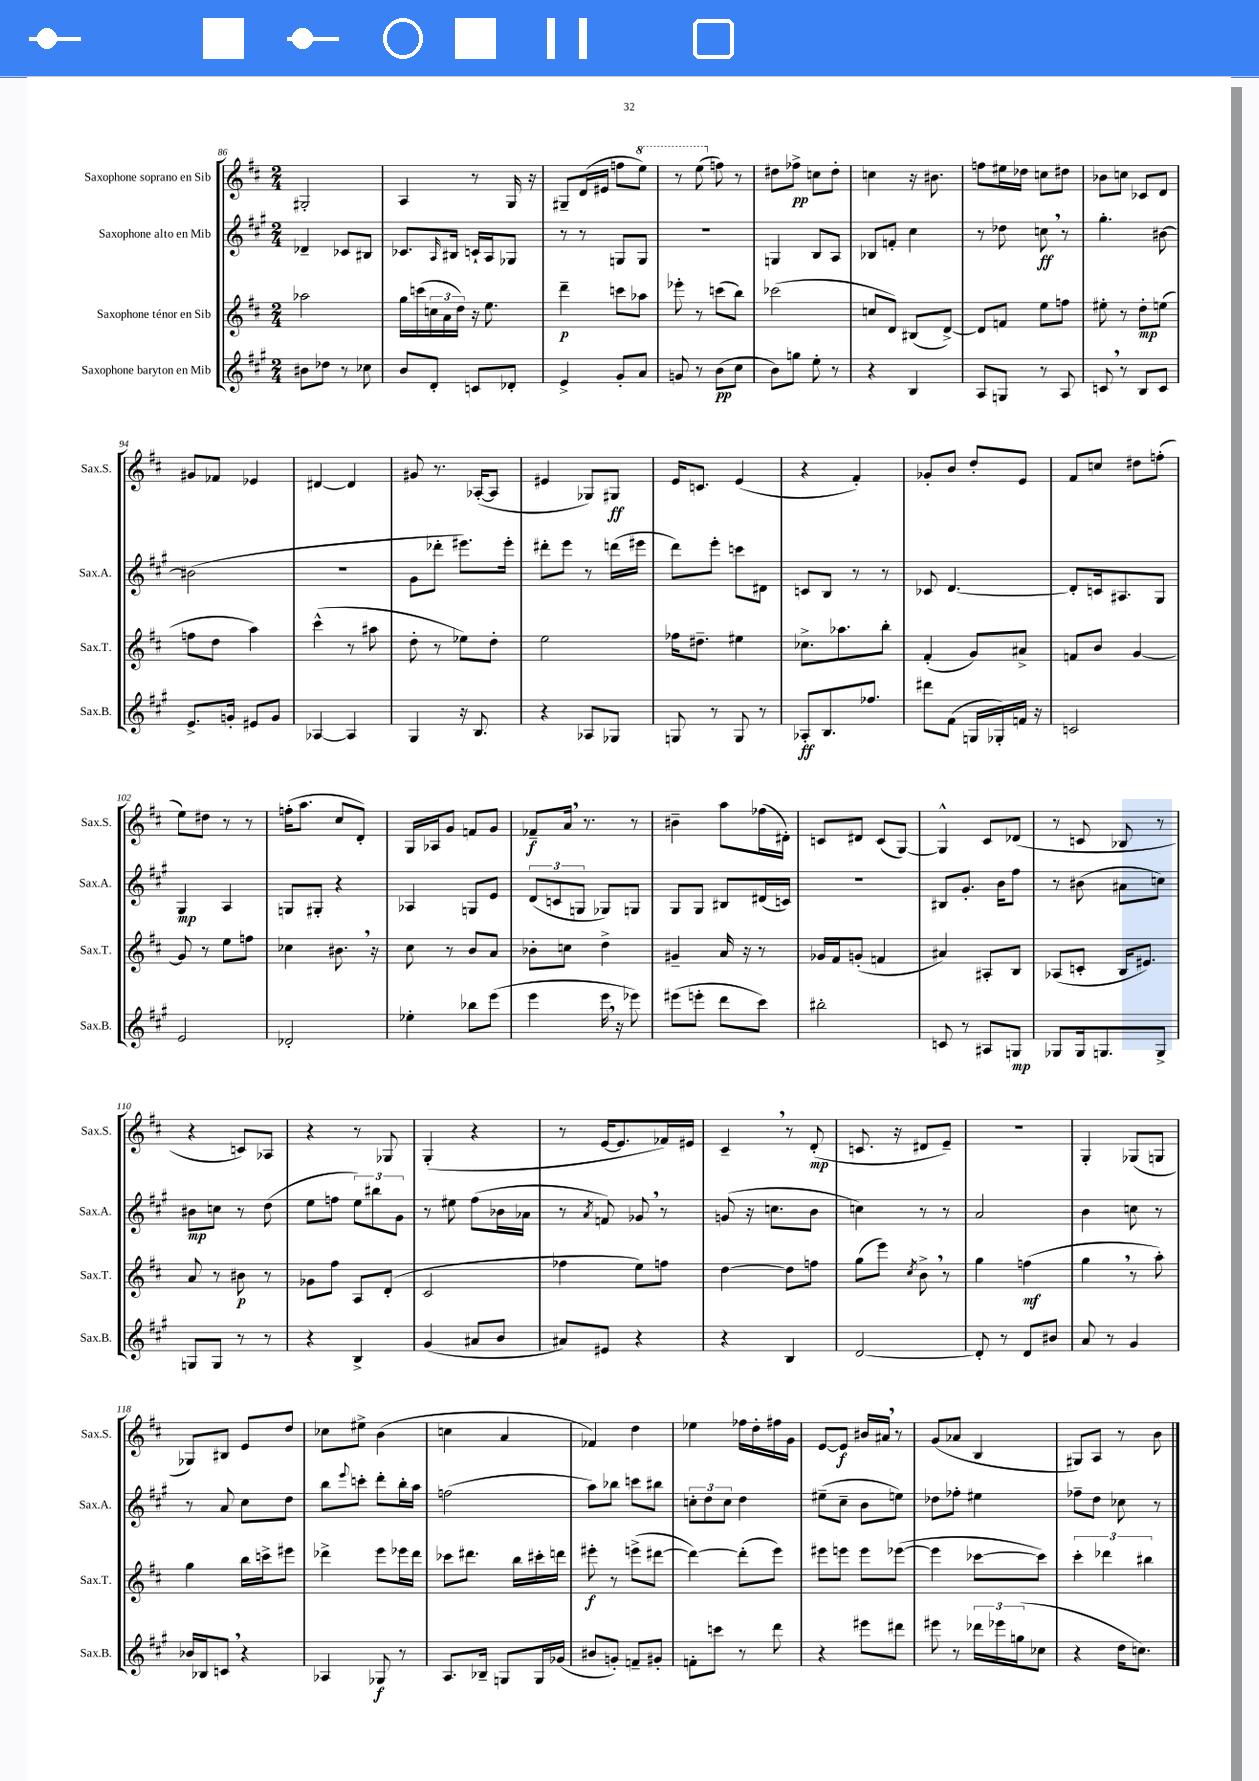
<<
\new StaffGroup <<
\new Staff = "s0" \with { instrumentName = "Saxophone soprano en Sib" shortInstrumentName = "Sax.S." } {
    \clef treble \key d \major \numericTimeSignature \time 2/4
    gis2-. |
    a4 r8 g16 r16 |
    gis8-- d'16( eis'16 f''8 \ottava #1 e'''8) |
    r8 e'''8( \ottava #0 f''8) r8 |
    dis''8 fes''8->\pp c''8 dis''8-. |
    c''4 r16 bis'8. |
    f''8 eis''16 des''16 c''8 dis''8 |
    bes'8 c''8 ces'8 d'8 |
    gis'8 fes'8 ees'4 |
    dis'4~ dis'4 |
    gis'8 r8. aes16~-.( aes8 |
    eis'4 ges8) gis8\ff |
    e'16 c'8. e'4( |
    r4 fis'4-.) |
    ges'8-. b'8 d''8-. e'8 |
    fis'8 c''8 dis''8 f''8-.( |
    e''8) dis''8 r8 r8 |
    f''16-.( a''8. cis''8 d'8-.) |
    g16 aes16 g'8 f'8 g'8 |
    fes'8--\f a'16 \breathe r8. r8 |
    bis'4-- a''8 fes''16( dis'16-.) |
    c'8 dis'8 c'8( g8~) |
    g4-^ cis'8 des'8( |
    r8 c'8 bes8 r8 |
    r4 c'8) aes8 |
    r4 r8 ges8 |
    g4-.( r4 |
    r8 e'16~ e'8. fes'16) eis'16 |
    cis'4-- \breathe r8 d'8-.\mp( |
    c'8. r16 dis'8 e'8--) |
    r2 |
    g4-. ges8( g8 |
    ges8) bis8 e'8 d''8 |
    ces''8 eis''8-> b'4( |
    c''4 a'4 |
    fes'4) d''4 |
    ees''4 fes''16 d''16-. fis''16 g'16 |
    e'8~ e'8\f bis'16 ais'16 \breathe r8 |
    g'8( aes'8 b4 |
    gis8) a8 r8 b'8 \bar "|." |
}
\new Staff = "s1" \with { instrumentName = "Saxophone alto en Mib" shortInstrumentName = "Sax.A." } {
    \clef treble \key a \major \numericTimeSignature \time 2/4
    des'4-- ces'8 bis8 |
    ces'8. \grace { a16 } bis16 c'16-! a16 ges8 |
    r8 r8 g8 g8 |
    R2 |
    g4 b8 a8 |
    bes8 f'8-. cis''4 |
    r8 des''8 c''8\ff \breathe r8 |
    gis''4.-. bis'8~ |
    bis'2( |
    R2 |
    gis'8 des'''8-. eis'''8.) eis'''16-. |
    dis'''8-. e'''8 r8 d'''16( eis'''16 |
    d'''8) e'''8-. c'''8 dis'8 |
    c'8 b8 r8 r8 |
    ces'8 d'4.~ |
    d'8-. c'16 ais8. gis8 |
    gis4\mp a4 |
    g8 gis8-. r4 |
    aes4 g8 e'8 |
    \tuplet 3/2 { d'8( c'8 g8 } ges8) g8 |
    gis8 gis8 bis8 dis'16( c'16) |
    r2 |
    bis8 gis'8.-. b'16 fis''8 |
    r8 bis'8( ais'8 c''8) |
    bis'8\mp c''8 r8 d''8( |
    e''8 f''8 \tuplet 3/2 { e''8) bis''8 gis'8 } |
    r8 eis''8 fis''8( bes'16 aes'16 |
    r8 \acciaccatura { a'8 } f'8) ges'8 \breathe r8 |
    g'8( r16 c''8. b'8 |
    c''4) r8 r8 |
    a'2 |
    b'4 c''8 r8 |
    r8 a'8 cis''8 d''8 |
    b''8 \appoggiatura { e'''8 } c'''8-. d'''8-. b''16-. a''16 |
    f''2( |
    a''8) bes''8 c'''8 bis''8 |
    \tuplet 3/2 { c''8-. d''8 c''8 } d''4 |
    eis''8--( cis''8-- b'8 e''8) |
    des''8 fes''8-. eis''4 |
    fes''8-- d''8 ces''8 r8 \bar "|." |
}
\new Staff = "s2" \with { instrumentName = "Saxophone ténor en Sib" shortInstrumentName = "Sax.T." } {
    \clef treble \key d \major \numericTimeSignature \time 2/4
    aes''2 |
    g''16 c'''16( \tuplet 3/2 { c''16 a'16 d''16) } r16 e''8. |
    d'''4--\p c'''8 aes''8 |
    ees'''8-. r8 c'''8( b''8) |
    ces'''2( |
    c''8 d'8) bis8( d'8~->) |
    d'8 f'8 e''8 f''8 |
    eis''8-. r8 d''8-.\mp e''8( |
    f''8 d''8 a''4) |
    cis'''4-^( r8 ais''8 |
    d''8-. r8 ees''8) d''8-. |
    e''2 |
    fes''16 dis''8.-- eis''4 |
    ces''8.-> aes''8. b''8-. |
    fis'4-.( g'8) ais'8-> |
    f'8 b'8 g'4~ |
    g'8 r8 e''8 f''8 |
    ces''4 bis'8. \breathe r16 |
    cis''8 r8 b'8 a'8 |
    bes'8-. c''8 d''4-> |
    gis'4-- a'16 r16 r8 |
    ges'16 fis'16 g'8-.( f'4 |
    ais'4) ais8-. b8 |
    aes8( c'8-. b16 eis'8.) |
    a'8 r8 bis'8\p r8 |
    ges'8 fis''8 a8 d'8-.( |
    cis'2 |
    fes''4 e''8) f''8 |
    d''4~ d''8 f''8 |
    g''8( e'''8) \acciaccatura { cis''8 } b'8-> \breathe r8 |
    g''4 f''4\mf( |
    g''4 \breathe r8 a''8-.) |
    g''4 b''16 c'''16-> eis'''8 |
    des'''4-> e'''8 ees'''16 des'''16 |
    ces'''8 dis'''8. b''16 cis'''16-. d'''16 |
    eis'''8-.\f r8 e'''8->( dis'''8~ |
    dis'''4~) dis'''8-.( e'''8) |
    eis'''8 e'''8 e'''8 ees'''8~( |
    ees'''4 ces'''8~ ces'''8) |
    \tuplet 3/2 { cis'''4-. des'''4 bis''4 } \bar "|." |
}
\new Staff = "s3" \with { instrumentName = "Saxophone baryton en Mib" shortInstrumentName = "Sax.B." } {
    \clef treble \key a \major \numericTimeSignature \time 2/4
    bis'8 des''8 r8 ces''8 |
    b'8 d'8-. c'8 des'8-. |
    e'4-> gis'8-. a'8 |
    g'8 r8 b'8\pp( cis''8 |
    b'8) g''8 e''8-. r8 |
    r4 b4 |
    a8 g8 r8 a8 |
    c'8 \breathe r8 b8 c'8 |
    e'8.-> g'16-. eis'8 g'8 |
    aes4~ aes4 |
    gis4 r16 b8. |
    r4 aes8 ges8 |
    g8 r8 g8 r8 |
    aes8-.\ff b8. fes''8. |
    dis'''8 fis'8( g16 ges16-.) f'16 r16 |
    c'2 |
    e'2 |
    des'2-. |
    ees''4-. bes''8 e'''8( |
    e'''4 e'''16 \breathe r16 ees'''8) |
    eis'''8( e'''8-. d'''8 cis'''8) |
    bis''2-. |
    c'8 r8 ais8 g8\mp |
    ges8 ges16 g8. g8-> |
    g8 g8 r8 r8 |
    r4 b4-> |
    gis'4( ais'8 b'8 |
    ais'8) eis'8 r4 |
    r4 b4 |
    d'2~ |
    d'8-. r8 d'8 bis'8 |
    a'8 r8 gis'4 |
    bes'16 bes16 c'8 \breathe r4 |
    aes4 ges8\f r8 |
    a8. bes16-- g8 g16 ges'16( |
    bis'8 g'8-.) f'8-- gis'8-. |
    f'8-. c'''8 r8 d'''8 |
    r4 eis'''8 dis'''8 |
    eis'''8 r8 \tuplet 3/2 { des'''16 ees'''16 g''16( } ces''8 |
    r4 d''16 c''8.) \bar "|." |
}
>>
>>
\layout { \context { \Score currentBarNumber = #86 } }
